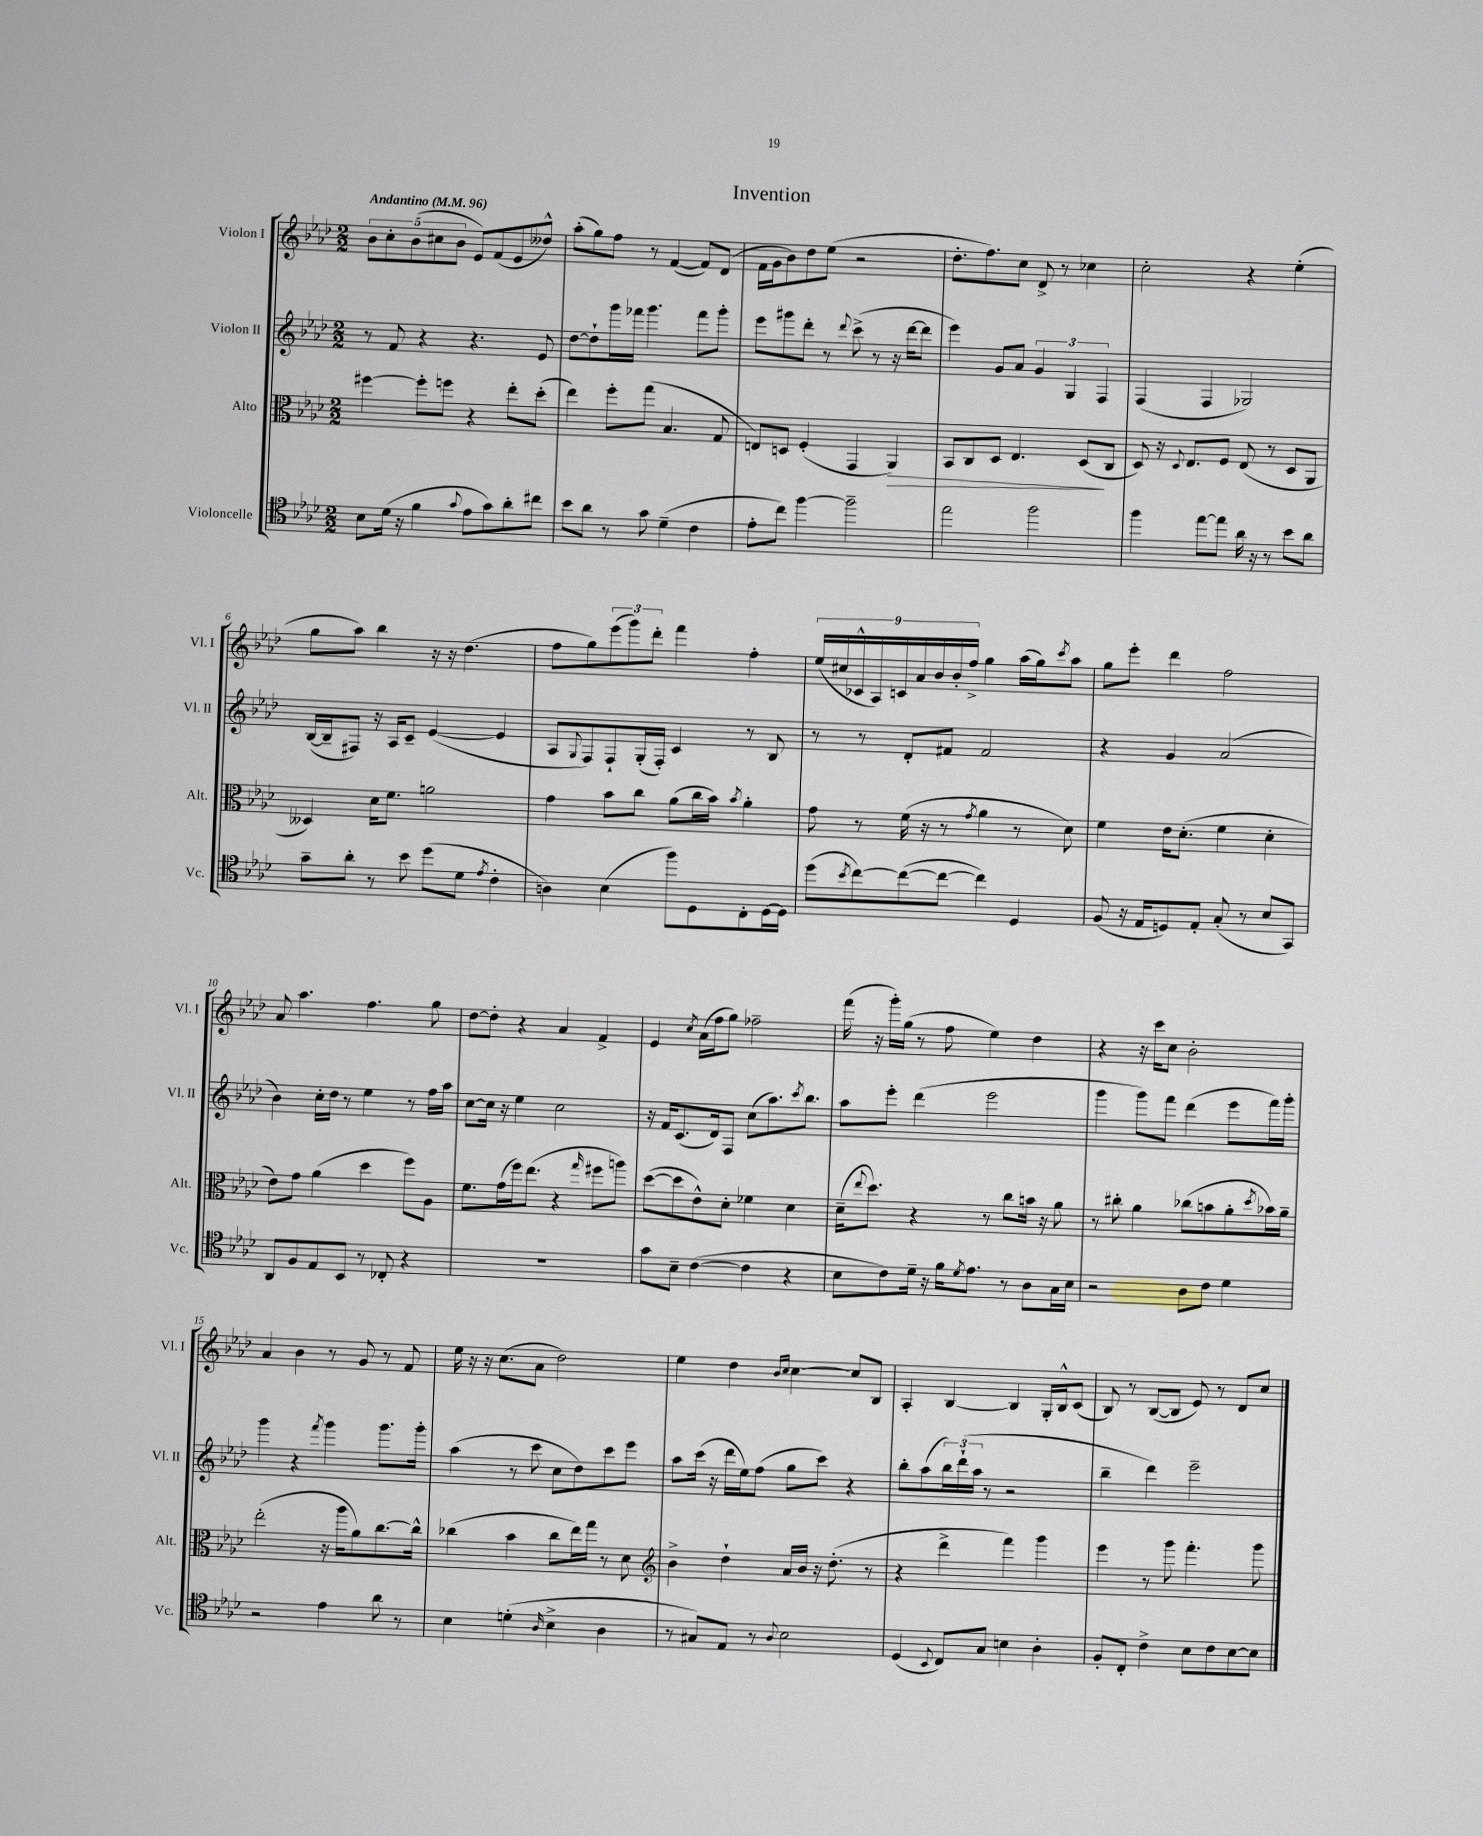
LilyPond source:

\header { title = "Invention" }
<<
\new StaffGroup <<
\new Staff = "s0" \with { instrumentName = "Violon I" shortInstrumentName = "Vl. I" } {
    \clef treble \key aes \major \numericTimeSignature \time 2/2 \tempo "Andantino" 4 = 96
    \tuplet 5/4 { bes'8 c''8-. bes'8( cis''8 bes'8 } ees'8) f'8( ees'8 deses''8-^) |
    aes''8-.( g''8) f''8 r8 f'4~( f'8) des'8( |
    f'16 g'16 bes'8) des''8 ees''8( r2 |
    des''8.-. f''8.) c''8 des'8-> r8 ces''4 |
    c''2-. r4 ees''4-.( |
    g''8 aes''8) bes''4 r16 r16 des''4.( |
    f''8 g''8) \tuplet 3/2 { ees'''8( g'''8) des'''8-. } f'''4 f''4-. |
    \tuplet 9/8 { ees''16( cis''16 ces'16-^ aes16) c'16 aes'16 bes'16 bes'16-. f''16-> } g''4 aes''16( g''16) \acciaccatura { c'''8 } aes''8 |
    g''8 ees'''8-. des'''4 f''2 |
    aes'8 aes''4. f''4. g''8 |
    des''8~ des''8-. r4 aes'4 f'4-> |
    ees'4 \acciaccatura { c''8 } aes'16( f''16 g''8) fes''2-- |
    f'''16( r16 g'''16-.) g''16( r8 f''8 ees''4) des''4 |
    r4 r16 c'''16 c''8 bes'2-. |
    aes'4 bes'4 r8 g'8 r8 f'8 |
    ees''16 r16 r16 c''8.( aes'8 des''2) |
    ees''4 des''4 \grace { bes'16 c''16 } c''4~ c''8 bes8 |
    aes4-. bes4~ bes4 g16-. bes16-^ c'8( |
    bes8) r8 bes8~( bes8 ees'8) r8 des'8 c''8 \bar "|." |
}
\new Staff = "s1" \with { instrumentName = "Violon II" shortInstrumentName = "Vl. II" } {
    \clef treble \key aes \major \numericTimeSignature \time 2/2
    r8 f'8 r4 r4. ees'8 |
    des''8~ des''8-! g'''16 fes'''16 g'''4. fes'''8 g'''8-. |
    ees'''8 gis'''8 des'''8-. r8 \appoggiatura { des'''8 } c'''8->( r8 r16 des'''16~ des'''8 |
    ees'''4) g'8 aes'8 \tuplet 3/2 { g'4 g4 f4 } |
    f4( f4 ges2) |
    bes16~( bes16-- fis8) r16 aes16 c'8-- ees'4~( ees'4 |
    aes8 \appoggiatura { g8 } f8) f8-! g16-.( f16-.) c'4 r8 bes8 |
    r8 r8 des'8-. fis'8 fis'2 |
    r4 g'4 aes'2( |
    bes'4) c''16-. des''16 r8 ees''4 r8 f''16 aes''16 |
    c''8~ c''16 r16 ees''4 c''2 |
    r16 f'16 c'8.( des'16) f8 c''8( aes''8.) \acciaccatura { c'''8 } bes''8. |
    aes''8 ees'''8-. des'''4( ees'''2 |
    g'''4 g'''8) f'''8 des'''4( ees'''8 f'''16) g'''16-. |
    g'''4 r4 \acciaccatura { f'''8 } g'''4 g'''8. g'''16-. |
    aes''4( r8 c'''8 c''8 des''8) c'''8 ees'''8 |
    aes''8 c'''16( r16 des'''16 ees''16) f''8( g''8 c'''8) r4 |
    bes''8-. aes''8( \tuplet 3/2 { bes''16) des'''16-!( aes''16 } r8 r2 |
    bes''4-- des'''4) ees'''2-- \bar "|." |
}
\new Staff = "s2" \with { instrumentName = "Alto" shortInstrumentName = "Alt." } {
    \clef alto \key aes \major \numericTimeSignature \time 2/2
    fis''4~ fis''8-. f''8 r4 ees''8-. des''8-.( |
    ees''4) f''8-. g''8( bes4. g8 |
    e8) d8 f4-.( g,4 aes,4\>) |
    bes,8 c8 des8 ees4. des8\!( c8 |
    des8) r16 \appoggiatura { des8 } ees8. f8 ees8( r8 des8 aes,8 |
    deses4) des'16 f'8. a'2 |
    g'4 bes'8 c''8 aes'8( c''16 bes'16) \acciaccatura { bes'8 } aes'4-. |
    g'8 r8 f'16( r16 r8 \acciaccatura { g'8 } aes'4 r8 des'8) |
    f'4 ees'16 des'8.-.( f'4 des'4-. |
    ees'8) g'8 aes'4( des''4 f''8) aes8 |
    f'8. g'16( f''16) ees''8.( r4 \grace { g''16 } fis''8 a''8) |
    des''8~( des''8 ees'8-^) des'8-. fes'4 des'4 |
    des'16--( \appoggiatura { ees''8 } des''8.) r4 r8 c''8 b'16 r16 aes'8 |
    r8 cis''8-. aes'4 ces''8( b'8 aes'8-. \acciaccatura { des''8 } bes'16) aes'16-- |
    ees''2-.( r16 aes''16 aes'8) c''8.~ c''16-^ |
    ces''4( bes'4 ces''8 ees''16) g''16 r8 des'8 |
    \clef treble bes'4-> des''4-! aes'16 bes'16 r16 des''8.-.( r8 |
    r4 des'''4-> f'''4) g'''4 |
    ees'''4 r8 g'''8 f'''4.-. g'''8 \bar "|." |
}
\new Staff = "s3" \with { instrumentName = "Violoncelle" shortInstrumentName = "Vc." } {
    \clef tenor \key aes \major \numericTimeSignature \time 2/2
    bes8 des'16( r16 f'4 \appoggiatura { g'8 } ees'8 g'8) aes'8-. cis''8 |
    bes'8 aes'8 r8 g'8 des'4--( c'4 |
    ees'8-. c''8) f''4~ f''2-- |
    ees''2 f''2 |
    f''4 ees''8~ ees''8 aes'16 r16 r8 bes'8 aes'8 |
    g'8-- aes'8-. r8 bes'8 des''8( des'8 \acciaccatura { ees'8 } c'4-. |
    a4) bes4( f''8) des8 c8-. des16~ des16 |
    des''8( \acciaccatura { bes'8 } c''8~) c''8~( c''8~ c''4) des4 |
    f8( r16 ees16 d8) ees8-. g8-.( r8 bes8 g,8) |
    aes,8 f8 ees8 bes,8 r8 ces8-. r4 |
    R1 |
    g'8 bes8-- c'4~( c'4 r4 |
    bes8 c'8) des'16-- r16 f'16 \acciaccatura { des'8 } ees'8. r8 aes8 g16 bes16 |
    r2 aes8 c'8 des'4 |
    r2 ees'4 aes'8 r8 |
    bes4 d'4-.( \grace { aes16 } bes4-> aes4 |
    r8 gis8) ees8 r8 \appoggiatura { aes8 } bes2 |
    des4( \appoggiatura { bes,8 } c8) g8 b4 aes4-. |
    f8-. c8-. c'4-> bes8 c'8 bes8~ bes8 \bar "|." |
}
>>
>>
